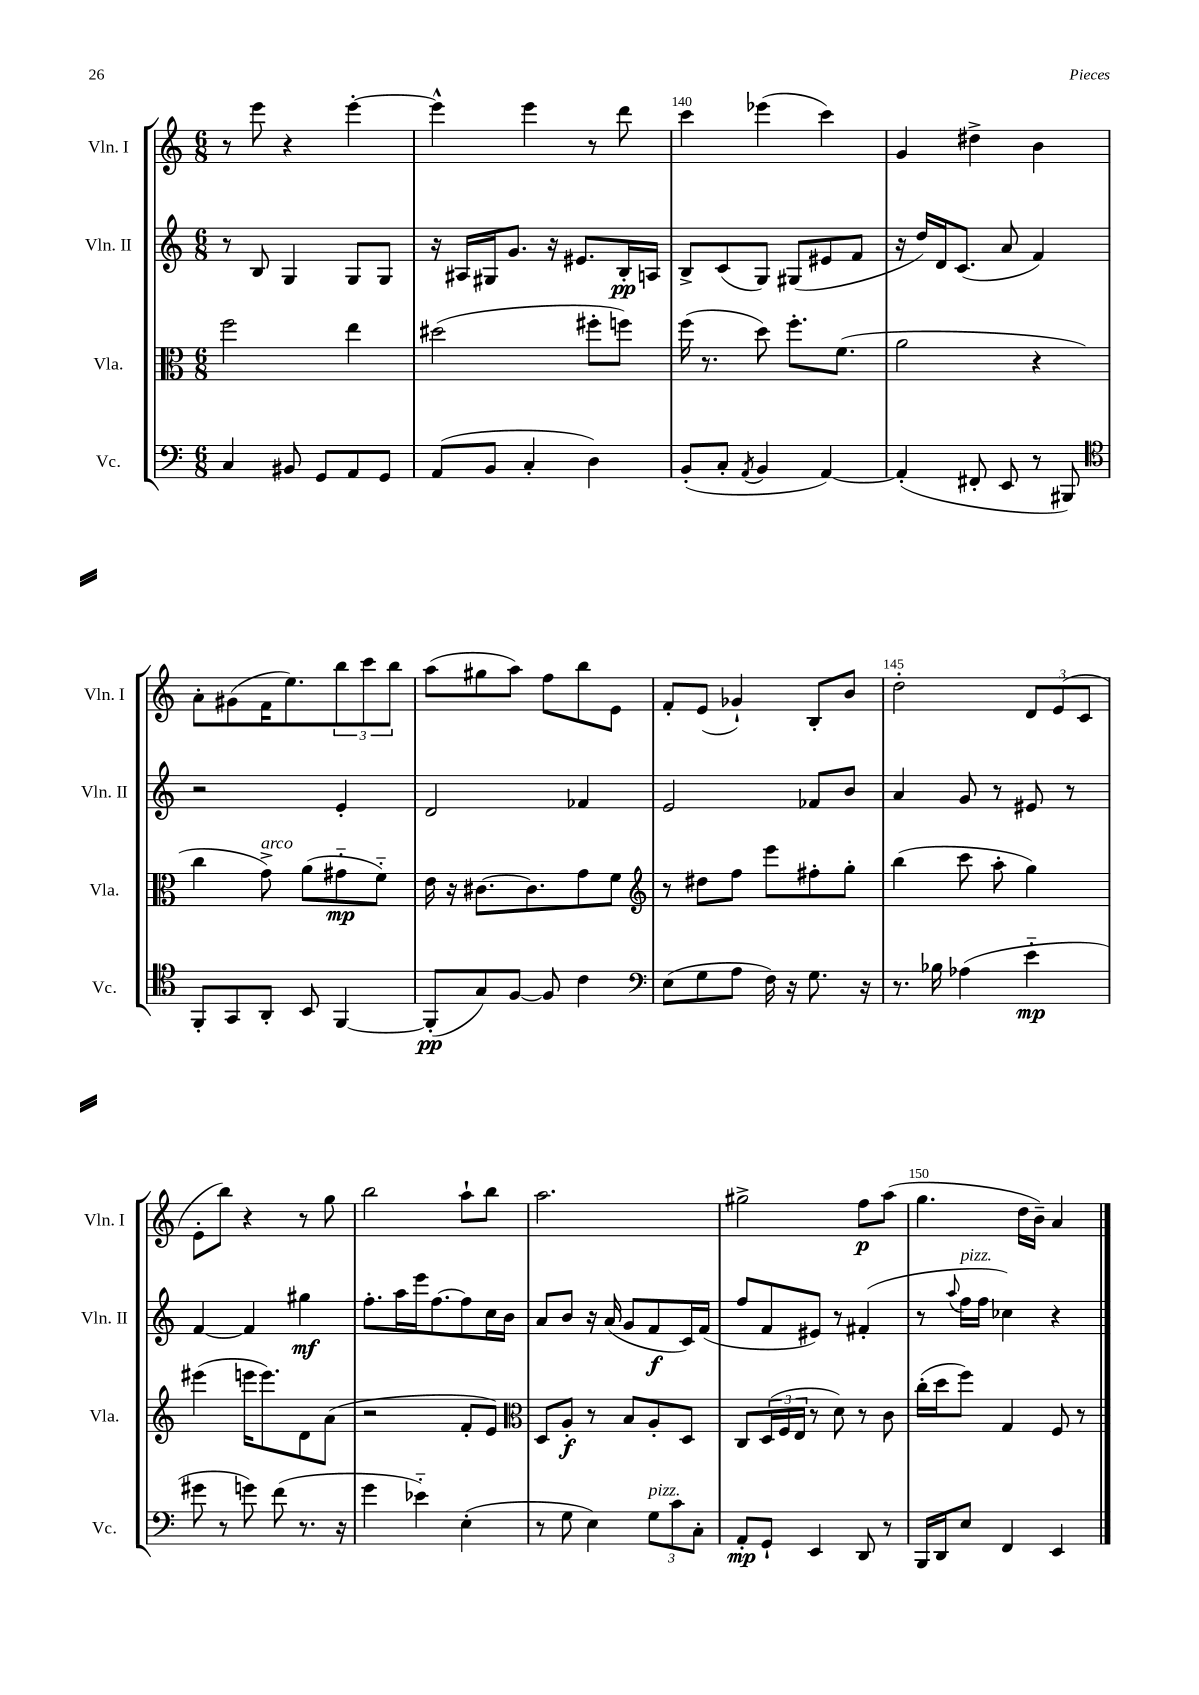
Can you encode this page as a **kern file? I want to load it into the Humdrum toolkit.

**kern	**kern	**kern	**kern
*staff4	*staff3	*staff2	*staff1
*clefF4	*clefC3	*clefG2	*clefG2
*k[]	*k[]	*k[]	*k[]
*M6/8	*M6/8	*M6/8	*M6/8
4C/	2ff\	8r	8r
.	.	8B/	8eee\
8BB#/	.	4G/	4r
8GG/L	.	.	.
8AA/	4ee\	8G/L	[4eee'\
8GG/J	.	8G/J	.
=	=	=	=
(8AA/L	(2dd#\	16r	4eee^^\]
.	.	16A#/LL	.
8BB/J	.	16G#/J	.
.	.	8.g/J	.
4C'/	.	.	4eee\
.	.	16r	.
.	.	8.e#/L	.
4D\)	8ff#'\L	.	8r
.	8ff\J)	16B'/L	8ddd\
.	.	16A/JJ	.
=	=	=	=
(8BB'/L	(16ff\	8B^/L	4ccc\
.	8.r	.	.
8C'/J	.	(8c/	.
8qAA/	.	.	.
4BB/	8dd\)	8G/J)	(4eee-\
.	8.ff'\L	(8G#/L	.
[4AA/)	.	8e#/	4ccc\)
.	(8.f\J	.	.
.	.	8f/J	.
=	=	=	=
(4AA'/]	2a\	16r	4g/
.	.	16dd/LL)	.
.	.	16d/J	.
.	.	(8.c/J	.
8FF#'/	.	.	4dd#^\
8EE/	.	8a/	.
8r	4r	4f/)	4b\
8BBB#/)	.	.	.
=	=	=	=
*clefC4	*	*	*
8FF'/L	4cc\	2r	8a'\L
8GG/	.	.	(8g#\
8AA'/J	8g^\)	.	16f\K
.	.	.	8.ee\)
8BB/	(8a\L	.	.
[4FF/	8g#'~\	4e'/	12bb\
.	.	.	12ccc\
.	8f'~\J)	.	.
.	.	.	12bb\J
=	=	=	=
(8FF'/]L	16e\	2d/	(8aa\L
.	16r	.	.
8G/)	[8.c#\L	.	8gg#\
[8F/J	.	.	8aa\J)
.	8.c#\]	.	.
8F/]	.	.	8ff\L
4c\	8g\	4f-/	8bb\
.	8f\J	.	8e\J
=	=	=	=
*clefF4	*clefG2	*	*
(8E\L	8r	2e/	8f'/L
8G\	8dd#\L	.	(8e/J
8A\J	8ff\J	.	4g-`/)
16F\)	8eee\L	.	.
16r	.	.	.
8.G\	8ff#'\	8f-/L	8B'/L
.	8gg'\J	8b/J	8b/J
16r	.	.	.
=	=	=	=
8.r	(4bb\	4a/	2dd'\
16B-\	.	.	.
(4A-\	8ccc\	8g/	.
.	8aa'\	8r	.
4e'~\	4gg\)	8e#/	12d/L
.	.	.	(12e/
.	.	8r	.
.	.	.	12c/J
=	=	=	=
8g#\	(4eee#\	[4f/	8e'\L
8r	.	.	8bb\J)
8g\)	16eee\LK	4f/]	4r
.	8.eee\)	.	.
(8f\	.	.	.
8.r	8d\	4gg#\	8r
.	(8a\J	.	8gg\
16r	.	.	.
=	=	=	=
4g\	2r	8.ff'\L	2bb\
.	.	16aa\L	.
4e-'~\)	.	16eee\J	.
.	.	[8.ff\	.
(4E'\	8f'/L	8ff\]	8aa`\L
.	8e/J)	16cc\L	8bb\J
.	.	16b\JJ	.
=	=	=	=
*	*clefC3	*	*
8r	8D/L	8a/L	2.aa\
8G\	8A'/J	8b/J	.
4E\)	8r	16r	.
.	.	(16a/	.
.	8B/L	8g/L	.
12G\L	8A'/	8f/	.
12c\	.	.	.
.	8D/J	16c/L)	.
12C'\J	.	.	.
.	.	(16f/JJ	.
=	=	=	=
8AA'/L	8C/L	8ff/L	2gg#^\
8GG`/J	(24D/L	8f/	.
.	24F/	.	.
.	24E/JJ	.	.
4EE/	8r	8e#/J)	.
.	8d\)	8r	.
8DD/	8r	(4f#'/	8ff\L
8r	8c\	.	(8aa\J
=	=	=	=
16BBB/LL	(16cc'\LL	8r	4.gg\
16DD/J	16dd\J	.	.
.	.	8qqaa/	.
8E/J	8ff\J)	16ff\LL	.
.	.	16ff\JJ	.
4FF/	4G/	4cc-\)	.
.	.	.	16dd\LL
.	.	.	16b~\JJ)
4EE/	8F/	4r	4a/
.	8r	.	.
==	==	==	==
*-	*-	*-	*-
